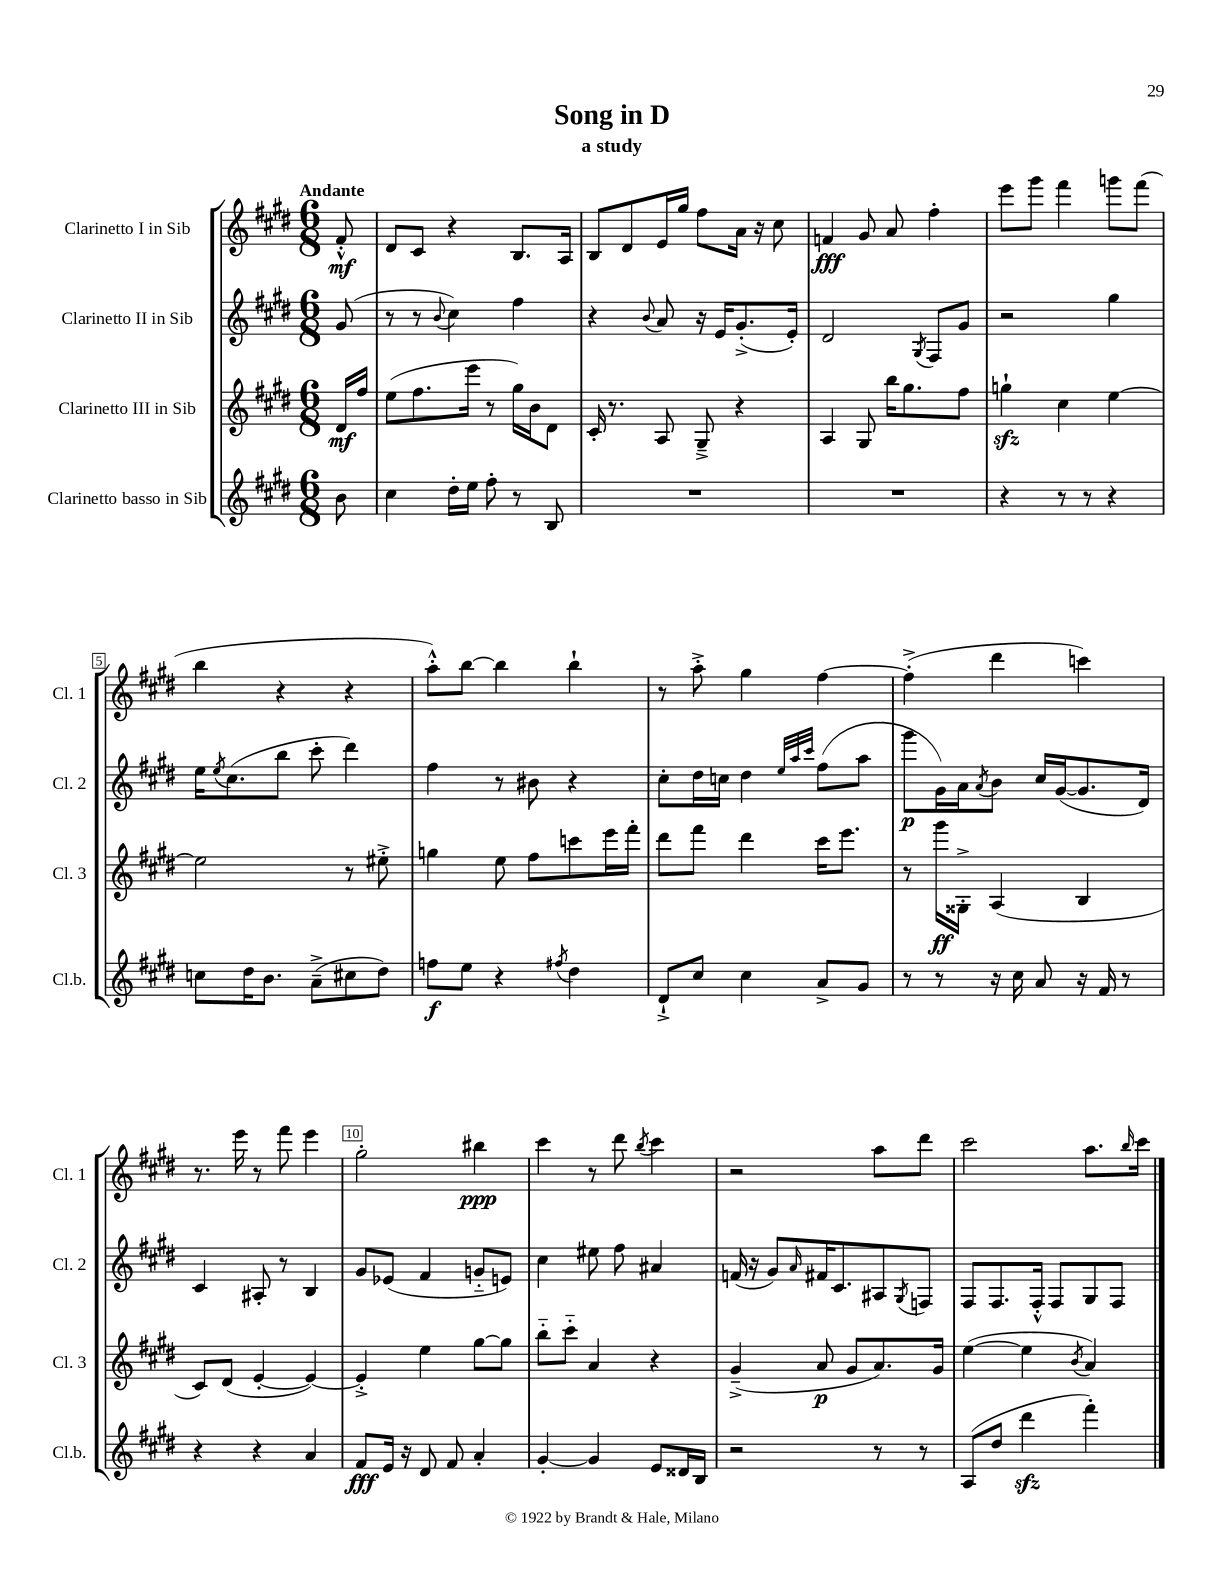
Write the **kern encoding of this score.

**kern	**dynam	**kern	**dynam	**kern	**dynam	**kern	**dynam
*part4	*part4	*part3	*part3	*part2	*part2	*part1	*part1
*staff4	*staff4	*staff3	*staff3	*staff2	*staff2	*staff1	*staff1
*I"Clarinetto basso in Sib	*	*I"Clarinetto III in Sib	*	*I"Clarinetto II in Sib	*	*I"Clarinetto I in Sib	*
*I'Cl.b.	*	*I'Cl. 3	*	*I'Cl. 2	*	*I'Cl. 1	*
*clefG2	*	*clefG2	*	*clefG2	*	*clefG2	*
*k[f#c#g#d#]	*	*k[f#c#g#d#]	*	*k[f#c#g#d#]	*	*k[f#c#g#d#]	*
*M6/8	*	*M6/8	*	*M6/8	*	*M6/8	*
=	=	=	=	=	=	=	=
!	!	!	!	!	!	!LO:TX:a:B:t=Andante	!
8b\	.	16d#/LL	mf	(8g#/	.	8f#'^^/	mf
.	.	16ff#/JJ	.	.	.	.	.
=1	=1	=1	=1	=1	=1	=1	=1
4cc#\	.	(8ee\L	.	8r	.	8d#/L	.
.	.	8.ff#\	.	8r	.	8c#/J	.
.	.	.	.	8qqb/	.	.	.
16dd#'\LL	.	.	.	4cc#\)	.	4r	.
16ee\JJ	.	16eee\Jk	.	.	.	.	.
8ff#'\	.	8r	.	.	.	.	.
8r	.	16gg#\LL)	.	4ff#\	.	8.B/L	.
.	.	16b\J	.	.	.	.	.
8B/	.	8d#\J	.	.	.	.	.
.	.	.	.	.	.	16A/Jk	.
=2	=2	=2	=2	=2	=2	=2	=2
2.r	.	16c#'/	.	4r	.	8B/L	.
.	.	8.r	.	.	.	.	.
.	.	.	.	.	.	8d#/	.
.	.	.	.	8qqb/	.	.	.
.	.	8A/	.	8a/	.	16e/L	.
.	.	.	.	.	.	16gg#/JJ	.
.	.	8G#~^/	.	16r	.	8ff#\L	.
.	.	.	.	16e/KL	.	.	.
.	.	4r	.	(8.g#'^/	.	16a\Jk	.
.	.	.	.	.	.	16r	.
.	.	.	.	.	.	8cc#\	.
.	.	.	.	16e'/Jk)	.	.	.
=3	=3	=3	=3	=3	=3	=3	=3
2.r	.	4A/	.	2d#/	.	4fn/	fff
.	.	8G#/	.	.	.	8g#/	.
.	.	16bb\KL	.	.	.	8a/	.
.	.	8.gg#\	.	.	.	.	.
.	.	.	.	8qG#/	.	.	.
.	.	.	.	8F#/L	.	4ff#'\	.
.	.	8ff#\J	.	8g#/J	.	.	.
=4	=4	=4	=4	=4	=4	=4	=4
4r	.	4ggnzz`\	.	2r	.	8eee\L	.
.	.	.	.	.	.	8ggg#\J	.
8r	.	4cc#\	.	.	.	4fff#\	.
8r	.	.	.	.	.	.	.
4r	.	[4ee\	.	4gg#\	.	8gggn\L	.
.	.	.	.	.	.	(8fff#\J	.
!!LO:LB:g=z
=5	=5	=5	=5	=5	=5	=5	=5
8ccn\L	.	2ee\]	.	16ee\KL	.	4bb\	.
.	.	.	.	8qee/	.	.	.
.	.	.	.	(8.cc#\	.	.	.
16dd#\K	.	.	.	.	.	.	.
8.b\J	.	.	.	.	.	.	.
.	.	.	.	8bb\J	.	4r	.
(8a~^\L	.	.	.	8ccc#'\	.	.	.
8cc#X\	.	8r	.	4ddd#\)	.	4r	.
8dd#\J)	.	8ee#X'^\	.	.	.	.	.
=6	=6	=6	=6	=6	=6	=6	=6
8ffn\L	f	4ggn\	.	4ff#\	.	8aa'^^\L)	.
8ee\J	.	.	.	.	.	[8bb\J	.
4r	.	8ee\	.	8r	.	4bb\]	.
.	.	8ff#\L	.	8b#X\	.	.	.
8qff#X/	.	.	.	.	.	.	.
4dd#\	.	8cccn\	.	4r	.	4bb`\	.
.	.	16eee\L	.	.	.	.	.
.	.	16fff#'\JJ	.	.	.	.	.
=7	=7	=7	=7	=7	=7	=7	=7
8d#`^/L	.	8ddd#\L	.	8cc#'\L	.	8r	.
8cc#/J	.	8fff#\J	.	16dd#\L	.	8aa'^\	.
.	.	.	.	16ccn\JJ	.	.	.
4cc#\	.	4ddd#\	.	4dd#\	.	4gg#\	.
.	.	.	.	32qqee/LLL	.	.	.
.	.	.	.	32qqaa/	.	.	.
.	.	.	.	32qqccc#/JJJ	.	.	.
8a^/L	.	16ccc#\KL	.	(8ff#\L	.	[4ff#\	.
.	.	8.eee\J	.	.	.	.	.
8g#/J	.	.	.	8aa\J	.	.	.
=8	=8	=8	=8	=8	=8	=8	=8
8r	.	8r	.	8ggg#\L	p	(4ff#'^\]	.
8r	.	16ggg#\LL	ff	16g#\L)	.	.	.
.	.	16G##X'^\JJ	.	16a\J	.	.	.
.	.	.	.	8qa/	.	.	.
16r	.	(4A/	.	8b\J	.	4ddd#\	.
16cc#\	.	.	.	.	.	.	.
8a/	.	.	.	16cc#/LL	.	.	.
.	.	.	.	([16g#/J	.	.	.
16r	.	4B/	.	8.g#/]	.	4cccn\)	.
16f#/	.	.	.	.	.	.	.
8r	.	.	.	.	.	.	.
.	.	.	.	16d#/Jk)	.	.	.
!!LO:LB:g=z
=9	=9	=9	=9	=9	=9	=9	=9
4r	.	8c#/L)	.	4c#/	.	8.r	.
.	.	(8d#/J	.	.	.	.	.
.	.	.	.	.	.	16eee\	.
4r	.	[4e'/	.	8A#X'/	.	8r	.
.	.	.	.	8r	.	8fff#\	.
4a/	.	4e/_)	.	4B/	.	4eee\	.
=10	=10	=10	=10	=10	=10	=10	=10
8f#/L	fff	4e'^/]	.	8g#/L	.	2gg#'\	.
16e/Jk	.	.	.	(8e-X/J	.	.	.
16r	.	.	.	.	.	.	.
8d#/	.	4ee\	.	4f#/	.	.	.
8f#/	.	.	.	.	.	.	.
4a'/	.	[8gg#\L	.	8gn/L	.	4bb#X\	ppp
.	.	8gg#\J]	.	8en/J)	.	.	.
=11	=11	=11	=11	=11	=11	=11	=11
[4g#'/	.	8bb\L	.	4cc#\	.	4ccc#\	.
.	.	8ccc#\J	.	.	.	.	.
4g#/]	.	4a/	.	8ee#X\	.	8r	.
.	.	.	.	8ff#\	.	8ddd#\	.
.	.	.	.	.	.	8qbb/	.
8e/L	.	4r	.	4a#X/	.	4ccc#\	.
16d##X/L	.	.	.	.	.	.	.
16B/JJ	.	.	.	.	.	.	.
=12	=12	=12	=12	=12	=12	=12	=12
2r	.	(4g#~^/	.	(16fn/	.	2r	.
.	.	.	.	16r	.	.	.
.	.	.	.	8g#/L)	.	.	.
.	.	.	.	16qqa/	.	.	.
.	.	8a/	p	16f#X/K	.	.	.
.	.	.	.	8.c#/	.	.	.
.	.	8g#/L	.	.	.	.	.
8r	.	8.a/)	.	8A#X/	.	8aa\L	.
.	.	.	.	8qG#/	.	.	.
8r	.	.	.	8Fn/J	.	8ddd#\J	.
.	.	16g#/Jk	.	.	.	.	.
=13	=13	=13	=13	=13	=13	=13	=13
(8A/L	.	([4ee\	.	8F#/L	.	2ccc#\	.
8dd#/J	.	.	.	8.F#/	.	.	.
4ddd#zz\	.	4ee\]	.	.	.	.	.
.	.	.	.	16F#'^^/Jk	.	.	.
.	.	.	.	8F#/L	.	.	.
.	.	8qb/	.	.	.	.	.
4fff#'\)	.	4a/)	.	8G#/	.	8.aa\L	.
.	.	.	.	8F#/J	.	.	.
.	.	.	.	.	.	16qqbb/	.
.	.	.	.	.	.	16ccc#\Jk	.
==	==	==	==	==	==	==	==
*-	*-	*-	*-	*-	*-	*-	*-
